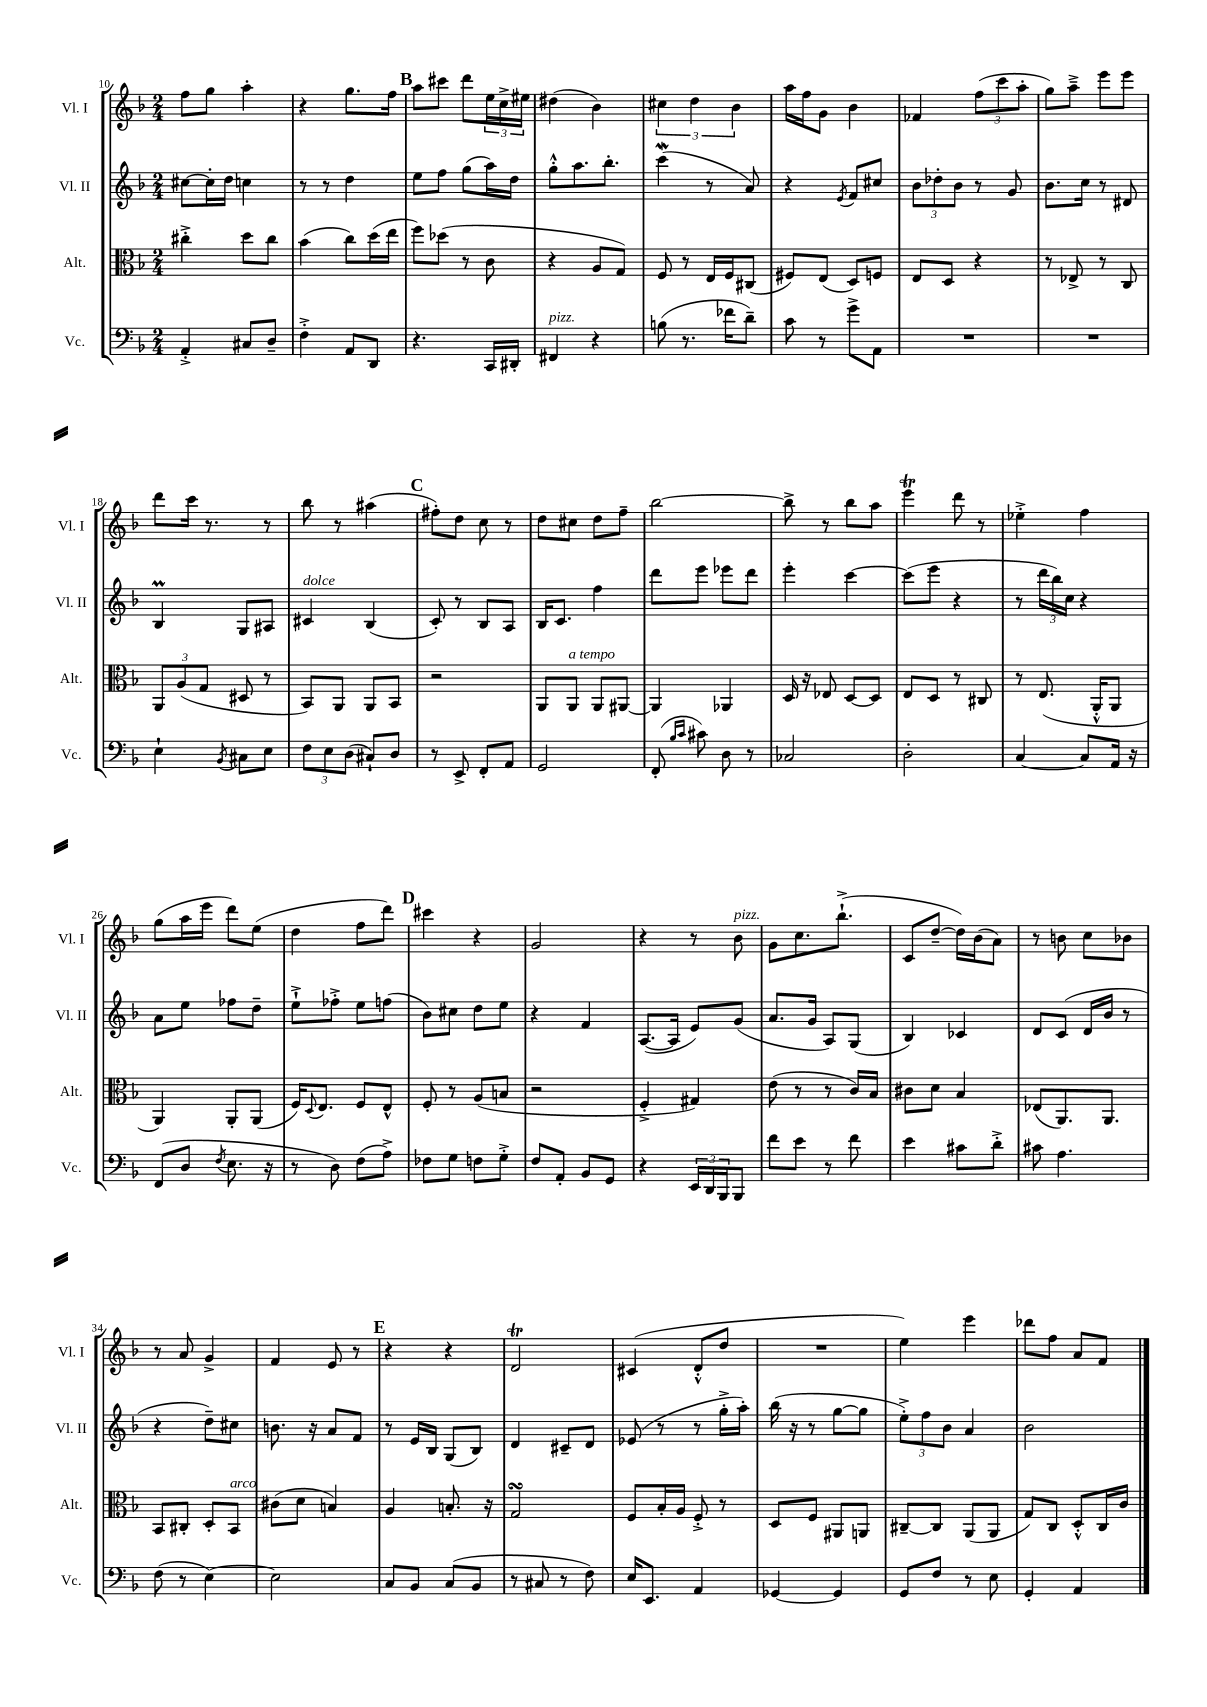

**kern	**kern	**kern	**kern
*part4	*part3	*part2	*part1
*staff4	*staff3	*staff2	*staff1
*I"Vc.	*I"Alt.	*I"Vl. II	*I"Vl. I
*I'Vc.	*I'Alt.	*I'Vl. II	*I'Vl. I
*clefF4	*clefC3	*clefG2	*clefG2
*k[b-]	*k[b-]	*k[b-]	*k[b-]
*M2/4	*M2/4	*M2/4	*M2/4
=10	=10	=10	=10
4AA'^/	4cc#X'^\	[8cc#X\L	8ff\L
.	.	16cc#'\L]	8gg\J
.	.	16dd\JJ	.
8C#X/L	8dd\L	4ccn\	4aa'\
8D~/J	8cc#\J	.	.
=11	=11	=11	=11
4F'^\	(4b-\	8r	4r
.	.	8r	.
8AA/L	8cc\L)	4dd\	8.gg\L
8DD/J	(16dd\L	.	.
.	16ee\JJ	.	16ff\Jk
!!LO:REH:place=s1:t=B
=12	=12	=12	=12
4.r	8ff\L)	8ee\L	8aa\L
.	(8dd-X\J	8ff\J	8ccc#X\J
.	8r	(8gg\L	8ddd\L
16CC/LL	8c\	16aa\L)	24ee\L
.	.	.	24cc^\
16DD#X'/JJ	.	16dd\JJ	.
.	.	.	24ee#X\JJ
=13	=13	=13	=13
!LO:TX:a:i:t=pizz.	!	!	!
4FF#X/	4r	8gg'^^\L	(4dd#X\
.	.	8.aa\	.
4r	8A/L	.	4b-\)
.	.	8.bb-'\J	.
.	8G/J)	.	.
=14	=14	=14	=14
(8Bn\	8F/	(4cccW\	6cc#X\
8.r	8r	.	.
.	.	.	6dd\
.	16E/LL	8r	.
16f-X\KL	16F/J	.	.
.	.	.	6b-\
8d~\J)	(8C#X/J	8a/)	.
=15	=15	=15	=15
8c\	8F#X/L)	4r	16aa\LL
.	.	.	16ff\J
8r	(8E/J	.	8g\J
.	.	8qe/	.
8g^\L	8D/L)	8f/L	4b-\
8AA\J	8Fn/J	8cc#X/J	.
=16	=16	=16	=16
2r	8E/L	12b-\L	4f-X/
.	.	12dd-X'\	.
.	8D/J	.	.
.	.	12b-\J	.
.	4r	8r	(12ff\L
.	.	.	12ccc\
.	.	8g/	.
.	.	.	12aa'\J
=17	=17	=17	=17
2r	8r	8.b-\L	8gg\L)
.	8E-X^/	.	8aa~^\J
.	.	16cc\Jk	.
.	8r	8r	8eee\L
.	8C/	8d#X/	8eee\J
!!LO:LB:g=z
=18	=18	=18	=18
4E`\	12AA/L	4B-M/	8ddd\L
.	(12A/	.	.
.	.	.	16ccc\Jk
.	12G/J	.	.
.	.	.	8.r
8qBB-/	.	.	.
8C#X\L	8D#X/	8G/L	.
8E\J	8r	8A#X/J	8r
=19	=19	=19	=19
!	!	!LO:TX:a:i:t=dolce	!
12F\L	8BB-/L)	4c#X/	8bb-\
12E\	.	.	.
.	8AA/J	.	8r
(12D\J	.	.	.
8C#X`/L)	8AA/L	(4B-/	(4aa#X\
8D/J	8BB-/J	.	.
!!LO:REH:place=s1:t=C
=20	=20	=20	=20
8r	2r	8c'/)	8ff#X'\L)
8EE^/	.	8r	8dd\J
8FF'/L	.	8B-/L	8cc\
8AA/J	.	8A/J	8r
=21	=21	=21	=21
2GG/	8AA/L	16B-/KL	8dd\L
.	.	8.c/J	.
!	!LO:TX:a:i:t=a tempo	!	!
.	8AA/J	.	8cc#X\J
.	8AA/L	4ff\	8dd\L
.	[8AA#X/J	.	8ff~\J
=22	=22	=22	=22
(8FF'/	4AA#/]	8ddd\L	[2bb-\
16qqB-/LL	.	.	.
16qqc/JJ	.	.	.
8c#X\)	.	8eee\J	.
8D\	4AA-X/	8eee-X\L	.
8r	.	8ddd\J	.
=23	=23	=23	=23
2C-X/	16D/	4eee'\	8bb-^\]
.	16r	.	.
.	8E-X/	.	8r
.	[8D/L	[4ccc\	8bb-\L
.	8D/J]	.	8aa\J
=24	=24	=24	=24
2D'\	8E/L	(8ccc\L]	4eeet\
.	8D/J	8eee\J	.
.	8r	4r	8ddd\
.	8C#X/	.	8r
=25	=25	=25	=25
[4C/	8r	8r	4ee-X'^\
.	(8.E/	24ddd\LL	.
.	.	24bb-\)	.
.	.	24cc\JJ	.
8C/L]	.	4r	4ff\
.	16AA'^^/KL	.	.
16AA/Jk	8AA/J	.	.
16r	.	.	.
!!LO:LB:g=z
=26	=26	=26	=26
(8FF/L	4AA/)	8a\L	(8gg\L
8D/J	.	8ee\J	16aa\L
.	.	.	16eee\JJ
8qF/	.	.	.
8.E\	8AA'/L	8ff-X\L	8ddd\L)
.	(8AA/J	8dd~\J	(8ee\J
16r	.	.	.
=27	=27	=27	=27
8r	16F/KL)	8ee`^\L	4dd\
.	8qqD/	.	.
.	8.E/J	.	.
8D\)	.	8ff-X'^\J	.
(8F\L	8F/L	8ee\L	8ff\L
8A^\J)	8E^^/J	(8ffn\J	8ddd\J)
!!LO:REH:place=s1:t=D
=28	=28	=28	=28
8F-X\L	8F'/	8b-\L)	4ccc#X\
8G\J	8r	8cc#X\J	.
8Fn\L	(8A/L	8dd\L	4r
8G'^\J	8Bn/J	8ee\J	.
=29	=29	=29	=29
8F/L	2r	4r	2g/
8AA'/J	.	.	.
8BB-/L	.	4f/	.
8GG/J	.	.	.
=30	=30	=30	=30
4r	4F'^/	([8.A/L	4r
.	.	16A/Jk]	.
24EE/LL	4G#X/)	8e/L)	8r
24DD/	.	.	.
24BBB-/J	.	.	.
!	!	!	!LO:TX:a:i:t=pizz.
8BBB-/J	.	(8g/J	8b-\
=31	=31	=31	=31
8f\L	(8e\	8.a/L	8g\L
8e\J	8r	.	8.cc\
.	.	16g/Jk	.
8r	8r	8A/L)	.
.	.	.	(8.bb-`^\J
8f\	16c/LL)	(8G/J	.
.	16B-/JJ	.	.
=32	=32	=32	=32
4e\	8c#X\L	4B-/)	8c/L
.	8d\J	.	[8dd~/J
8c#X\L	4B-/	4c-X/	16dd\LL])
.	.	.	(16b-\J
8d'^\J	.	.	8a\J)
=33	=33	=33	=33
8c#X\	(8E-X/L	8d/L	8r
4.A\	8.AA/)	(8c/J	8bn\
.	.	16d/LL	8cc\L
.	8.AA/J	16b-/JJ	.
.	.	8r	8b-X\J
!!LO:LB:g=z
=34	=34	=34	=34
(8F\	8BB-/L	4r	8r
8r	8C#X'/J	.	8a/
[4E\)	8D'/L	8dd~\L)	4g^/
!	!LO:TX:a:i:t=arco	!	!
.	8BB-/J	8cc#X\J	.
=35	=35	=35	=35
2E\]	(8c#X\L	8.bn\	4f/
.	8d\J	.	.
.	.	16r	.
.	4Bn/)	8a/L	8e/
.	.	8f/J	8r
!!LO:REH:place=s1:t=E
=36	=36	=36	=36
8C/L	4A/	8r	4r
8BB-/J	.	16e/LL	.
.	.	16B-/JJ	.
(8C/L	8.Bn'/	(8G/L	4r
8BB-/J	.	8B-/J)	.
.	16r	.	.
=37	=37	=37	=37
8r	2GsSSS/	4d/	2dT/
8C#X/	.	.	.
8r	.	8c#X~/L	.
8F\)	.	8d/J	.
=38	=38	=38	=38
16E/KL	8F/L	(8e-X/	(4c#X/
8.EE/J	.	.	.
.	16B-'/L	8r	.
.	16A/JJ	.	.
4AA/	8F'^/	8r	8d'^^/L
.	8r	16gg'^\LL	8dd/J
.	.	16aa'\JJ)	.
=39	=39	=39	=39
[4GG-X/	8D/L	(16bb-\	2r
.	.	16r	.
.	8F/J	8r	.
4GG-/]	8AA#X/L	[8gg\L	.
.	8AAn/J	8gg\J]	.
=40	=40	=40	=40
8GG/L	[8C#X~/L	12ee'^\L)	4ee\)
.	.	12ff\	.
8F/J	8C#/J]	.	.
.	.	12b-\J	.
8r	(8AA/L	4a/	4eee\
8E\	8AA/J	.	.
=41	=41	=41	=41
4GG'/	8G/L)	2b-\	8ddd-X\L
.	8C/J	.	8ff\J
4AA/	8D'^^/L	.	8a/L
.	16C/L	.	8f/J
.	16c/JJ	.	.
==	==	==	==
*-	*-	*-	*-
